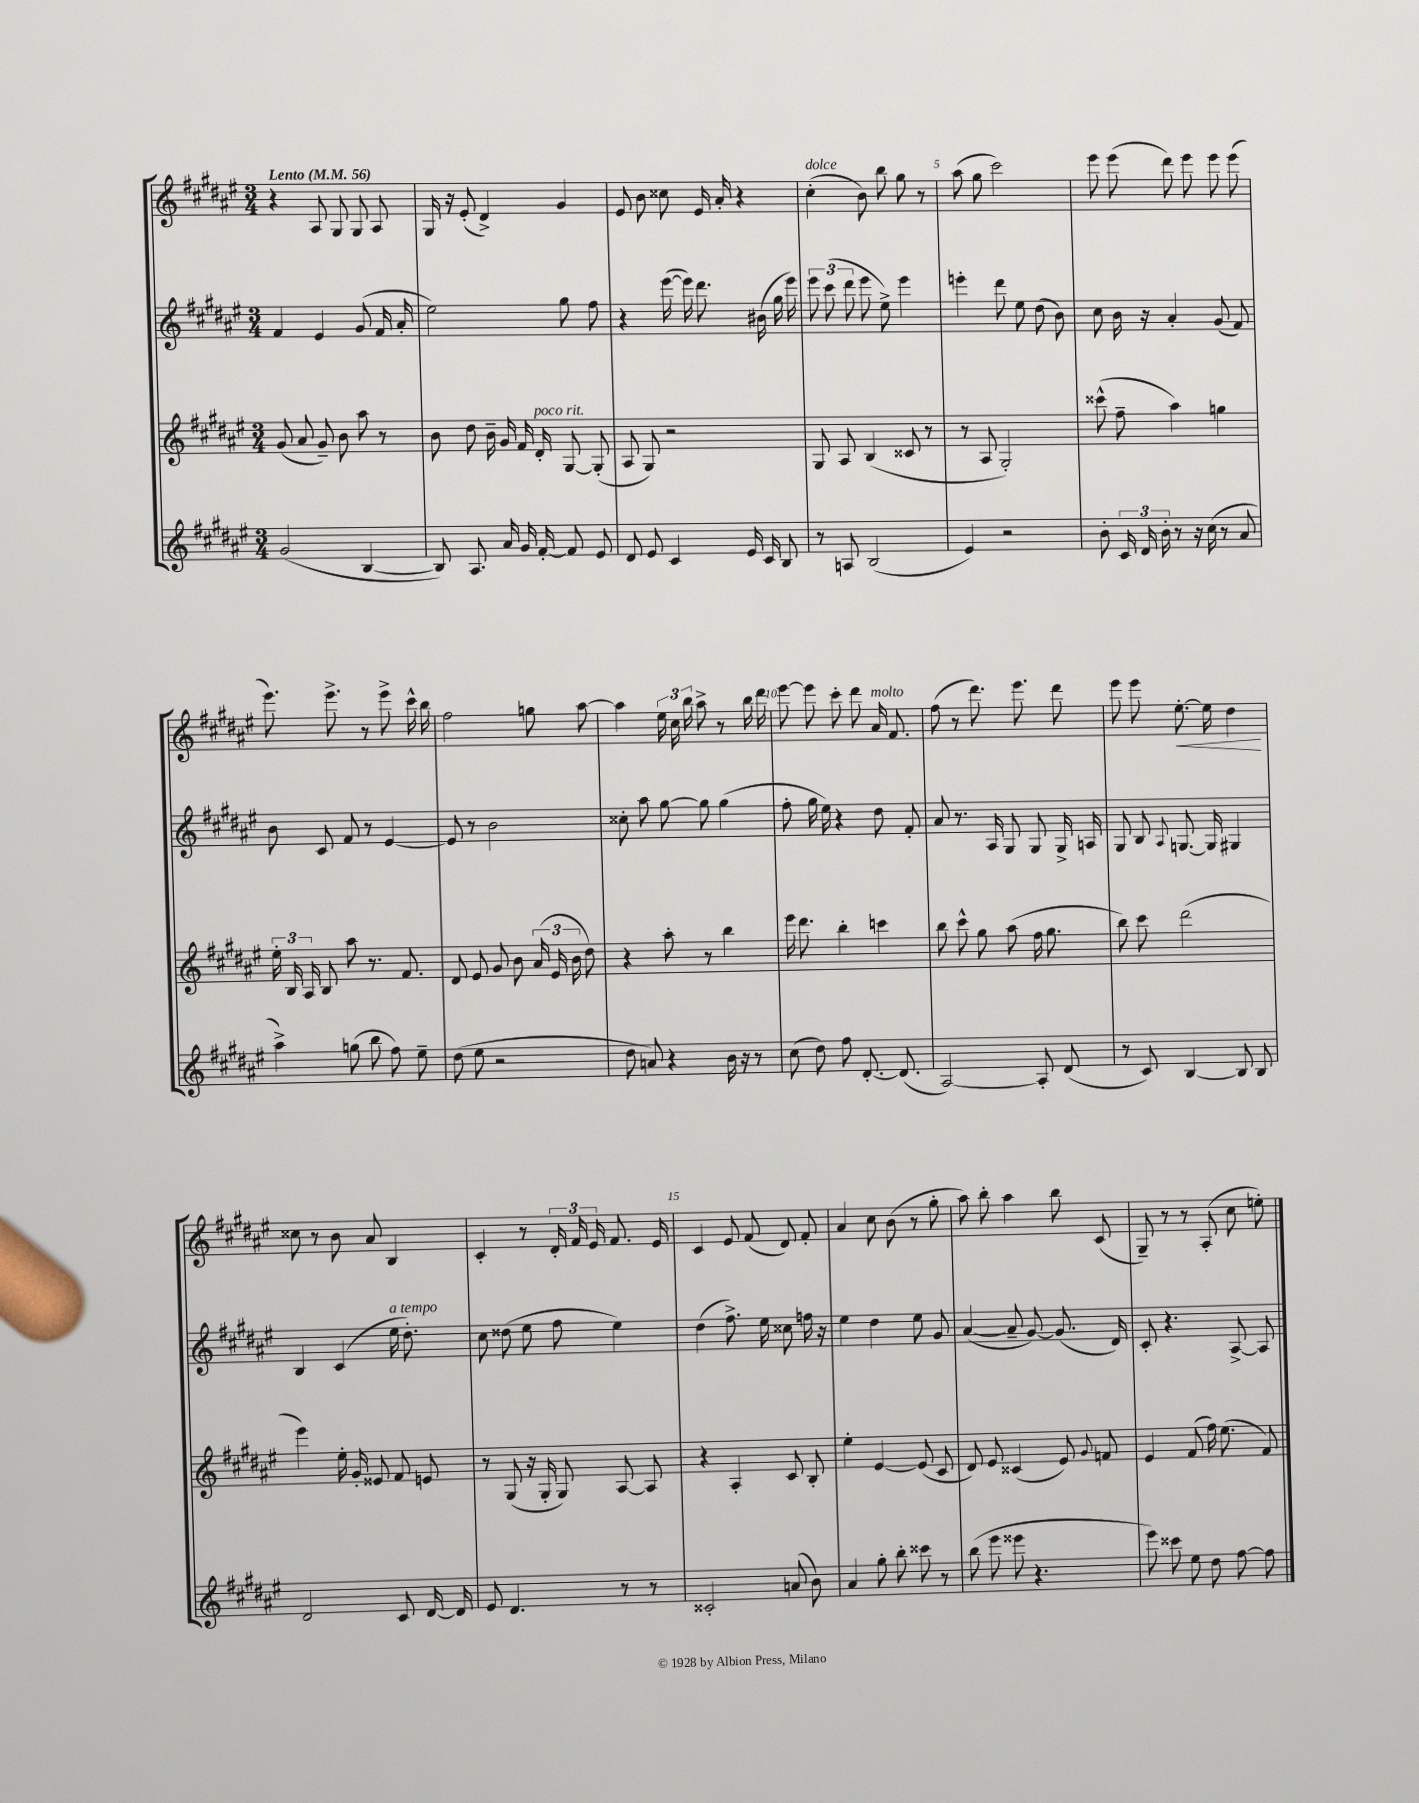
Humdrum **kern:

**kern	**kern	**kern	**kern	**dynam
*part4	*part3	*part2	*part1	*part1
*staff4	*staff3	*staff2	*staff1	*staff1
*clefG2	*clefG2	*clefG2	*clefG2	*
*k[f#c#g#d#a#e#]	*k[f#c#g#d#a#e#]	*k[f#c#g#d#a#e#]	*k[f#c#g#d#a#e#]	*
*M3/4	*M3/4	*M3/4	*M3/4	*
*MM56	*MM56	*MM56	*MM56	*
=1	=1	=1	=1	=1
!	!	!	!LO:TX:a:B:t=Lento	!
(2g#/	(8g#/	4f#/	4r	.
.	8a#/	.	.	.
.	8g#~/)	4e#/	8A#/	.
.	8b\	.	8G#/	.
[4B/	8aa#\	(8g#/	8G#/	.
.	8r	16f#/	8A#/	.
.	.	16a#'/	.	.
=2	=2	=2	=2	=2
8B/])	8b\	2ee#\)	16G#/	.
.	.	.	16r	.
8.A#/	8dd#\	.	(8e#'/	.
.	16b~\	.	4d#^/)	.
16a#/	16g#/	.	.	.
16g#/	16f#/	.	.	.
!	!LO:TX:a:i:t=poco rit.	!	!	!
[16f#'/	16d#'/	.	.	.
8f#/]	[8G#/	8gg#\	4g#/	.
8e#/	(8G#'/]	8ff#\	.	.
=3	=3	=3	=3	=3
8d#/	8A#/	4r	8e#/	.
8e#/	8G#/)	.	8b\	.
4c#/	2r	([16eee#\	8cc##X\	.
.	.	16eee#\])	.	.
.	.	8.ddd#\	16e#/	.
.	.	.	16a#'/	.
16e#/	.	.	4r	.
16c#/	.	(16b#X\	.	.
8B/	.	16gg#\	.	.
.	.	16eee#\)	.	.
=4	=4	=4	=4	=4
!	!	!	!LO:TX:a:i:t=dolce	!
8r	8G#/	12eee#\	(4cc#'\	.
.	.	(12ccc#\	.	.
8An/	8A#/	.	.	.
.	.	12ddd#\	.	.
(2B/	(4B/	8eee#\	8b\)	.
.	.	8ee#^\)	8bb\	.
.	8c##X/	4eee#\	8gg#\	.
.	8r	.	8r	.
=5	=5	=5	=5	=5
4e#/)	8r	4eeen'\	(8aa#\	.
.	8A#/	.	8gg#\	.
2r	2G#'/)	8ddd#\	2ccc#\)	.
.	.	8ee#\	.	.
.	.	(8dd#\	.	.
.	.	8b\)	.	.
=6	=6	=6	=6	=6
8b'\	(8ccc##X^^\	8cc#\	8eee#\	.
24c#/	8ff#~\	16b\	(8eee#\	.
24d#/	.	.	.	.
.	.	16r	.	.
24b'\	.	.	.	.
8r	4aa#\)	4a#'/	8ddd#\)	.
16r	.	.	8eee#\	.
(16cc#\	.	.	.	.
8r	4ggn\	(8g#/	8eee#\	.
8a#/	.	8f#/)	(8eee#\	.
!!LO:LB:g=z
=7	=7	=7	=7	=7
4aa#^\)	24ee#'\	8b\	8.eee#\)	.
.	24B/	.	.	.
.	24A#/	.	.	.
.	8B/	8c#/	.	.
.	.	.	8.eee#^\	.
(8ggn\	8aa#\	8f#/	.	.
8bb\	8.r	8r	8r	.
8ff#\)	.	[4e#/	8eee#^\	.
.	8.f#/	.	.	.
8ee#~\	.	.	16ccc#^^\	.
.	.	.	16bb\	.
=8	=8	=8	=8	=8
(8dd#\	8d#/	8e#/]	2ff#\	.
8ee#\	8e#/	8r	.	.
2r	8g#/	2b\	.	.
.	8b\	.	.	.
.	(24a#/	.	8ggn\	.
.	24e#/	.	.	.
.	24b\	.	.	.
.	8dd#\)	.	[8aa#\	.
=9	=9	=9	=9	=9
8dd#\	4r	8cc##X'\	4aa#\]	.
8an/)	.	8aa#\	.	.
4r	8aa#'\	[8gg#\	24ee#\	.
.	.	.	24cc#\	.
.	.	.	24bb\	.
.	8r	8gg#\]	8aa#^\	.
16b\	4bb\	(4gg#\	8r	.
16r	.	.	.	.
8r	.	.	16bb\	.
.	.	.	16ddd#\	.
=10	=10	=10	=10	=10
(8cc#\	16eee#\	8ff#'\	[8eee#\	.
.	8.ddd#\	.	.	.
8dd#\)	.	16gg#\	8eee#\]	.
.	.	16ee#\)	.	.
8ff#\	4bb'\	4r	8ccc#'\	.
[8.d#'/	.	.	8ddd#\	.
!	!	!	!LO:TX:a:i:t=molto	!
.	4cccn\	8dd#\	16a#/	.
(8.d#/]	.	.	8.f#/	.
.	.	8f#'/	.	.
=11	=11	=11	=11	=11
[2A#/)	8bb\	8a#/	(8ff#\	.
.	8ccc#^^\	8.r	8r	.
.	8gg#\	.	8.ddd#\)	.
.	.	16A#/	.	.
.	(8aa#\	8G#/	.	.
.	.	.	8.eee#\	.
8A#'/]	16ff#\	8G#/	.	.
.	8.gg#\	.	.	.
(8d#/	.	16G#^/	8ddd#\	.
.	.	16An/	.	.
=12	=12	=12	=12	=12
8r	8bb\)	8G#/	8eee#\	.
8c#/)	8ccc#\	8B/	8eee#\	.
.	.	8qqA#/	.	.
!	!	!	!	!LO:HP:b
[4B/	(2ddd#\	[8.Gn/	[8.ee#'\	<
.	.	16G/]	16ee#\]	.
8B/]	.	4G#X/	4dd#\	.
8B/	.	.	.	.
.	.	.	.	[
!!LO:LB:g=z
=13	=13	=13	=13	=13
2d#/	4eee#\)	4B/	8cc##X\	.
.	.	.	8r	.
.	16ee#'\	(4c#/	8b\	.
.	16g#'/	.	.	.
.	8e##X/	.	8a#/	.
!	!	!LO:TX:a:i:t=a tempo	!	!
8c#/	8f#/	16ee#\	4B/	.
.	.	8.dd#'\)	.	.
[16d#/	8en/	.	.	.
16d#/]	.	.	.	.
=14	=14	=14	=14	=14
8e#/	8r	8cc#\	4c#'/	.
4.d#/	(8G#/	(8dd##X\	.	.
.	16r	8ee#\	8r	.
.	16G#'/	.	.	.
.	8G#/)	8ff#\	24d#'/	.
.	.	.	24f#/	.
.	.	.	24e#/	.
8r	[8A#/	4ee#\)	8.f#/	.
8r	8A#/]	.	.	.
.	.	.	16e#/	.
=15	=15	=15	=15	=15
2c##X'/	4r	(4dd#\	4c#/	.
.	4A#'/	8.ff#^\)	8e#/	.
.	.	.	(8f#/	.
.	.	16ee#\	.	.
(8an/	8c#/	8cc##X\	8d#/)	.
8b\)	8B'/	16ffn\	8f#'/	.
.	.	16r	.	.
=16	=16	=16	=16	=16
4a#/	4ee#'\	4ee#\	4a#/	.
8gg#'\	[4e#/	4dd#\	8cc#\	.
8bb'\	.	.	(8b\	.
8ccc##X\	(8e#/]	8ee#\	8r	.
8r	8c#/	8g#/	8gg#'\	.
=17	=17	=17	=17	=17
(8bb\	8d#/)	([4a#/	8aa#\)	.
8eee#\	8e#/	.	8bb'\	.
8eee##X\	(4c##X/	8a#~/]	4aa#\	.
4.r	.	[8g#/)	.	.
.	8e#/)	(8.g#/]	8bb\	.
.	8qqg#/	.	.	.
.	8fn/	.	(8c#/	.
.	.	16d#/)	.	.
=18	=18	=18	=18	=18
8eee#\)	4e#/	8c#'/	8G#~/)	.
8ccc##X\	.	4.r	8r	.
8ee#\	(8f#/	.	8r	.
8dd#\	16ff#\)	.	(8A#'/	.
.	(8.ee#\	.	.	.
[8ff#\	.	[8A#^/	8cc#\	.
8ff#\]	8f#/)	8A#/]	8een'\)	.
==	==	==	==	==
*-	*-	*-	*-	*-
